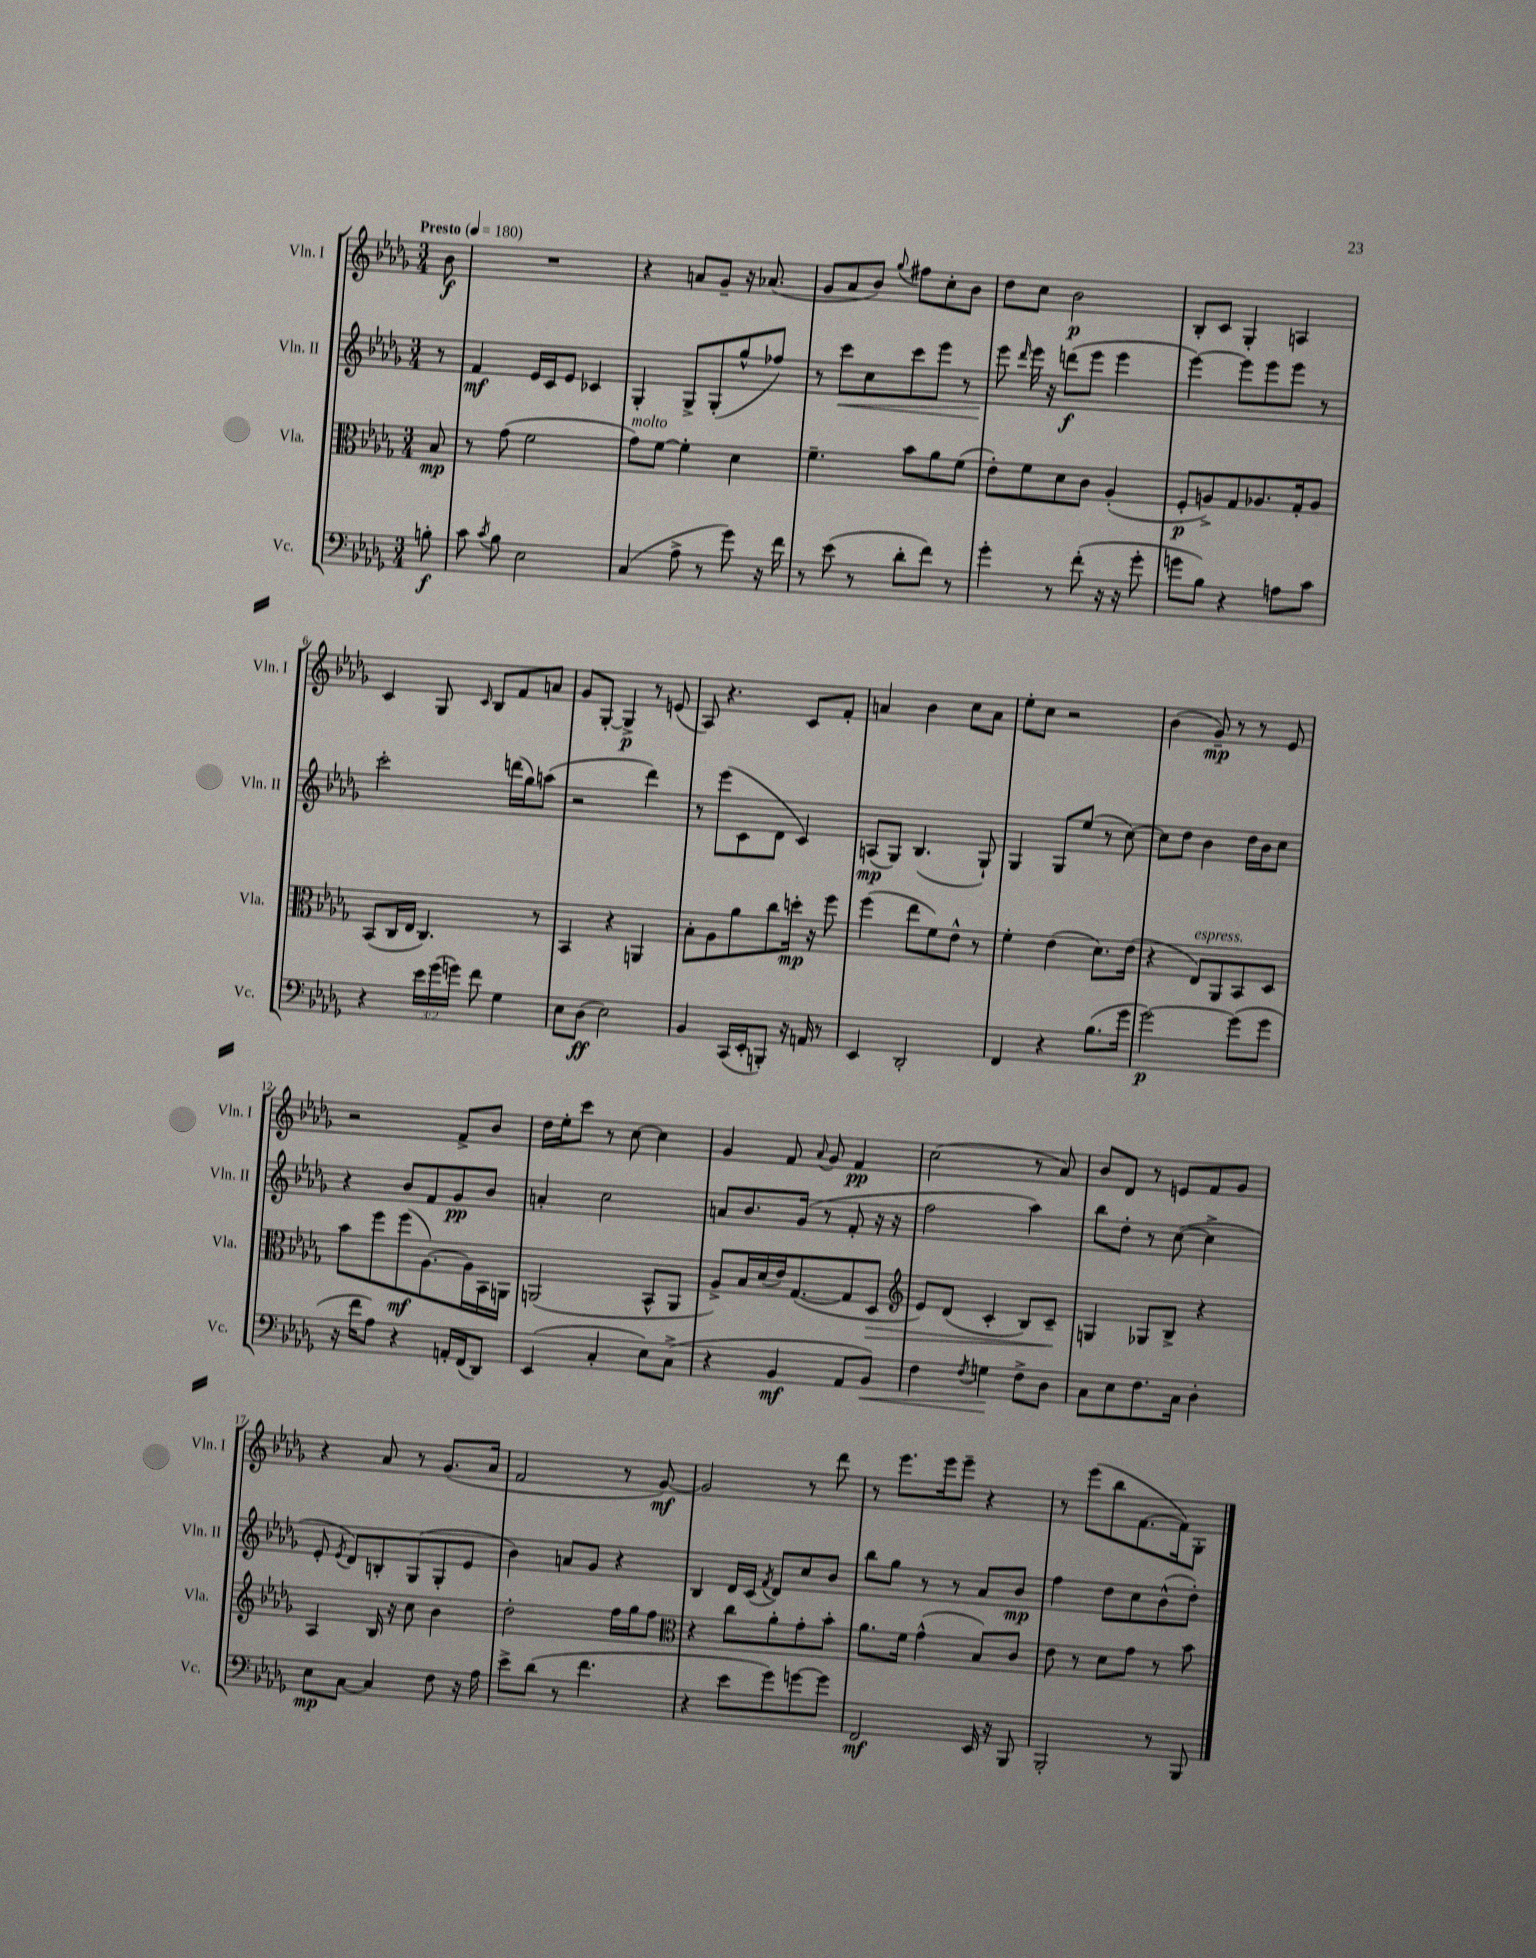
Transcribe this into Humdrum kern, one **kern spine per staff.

**kern	**kern	**kern	**kern
*staff4	*staff3	*staff2	*staff1
*clefF4	*clefC3	*clefG2	*clefG2
*k[b-e-a-d-g-]	*k[b-e-a-d-g-]	*k[b-e-a-d-g-]	*k[b-e-a-d-g-]
*M3/4	*M3/4	*M3/4	*M3/4
*MM180	*MM180	*MM180	*MM180
8B'	8B-	8r	8b-
=	=	=	=
8c	8r	4f	2.r
8qc	.	.	.
8B-	(8g-	.	.
2E-	2f	16e-	.
.	.	16c	.
.	.	8e-	.
.	.	4c-	.
=	=	=	=
(4C	8g-)	4G-'	4r
.	[8f	.	.
8A-^	4f']	8G-^	8a
8r	.	(8G-'	8g-~
8g-)	4d-	8gg-^^	16r
.	.	.	(8.a-
16r	.	8ff-)	.
16f	.	.	.
=	=	=	=
8r	4.f~	8r	8g-
(8e-	.	8ccc	8a-
8r	.	8cc	8b-)
.	.	.	8qqgg-
8d-'	8b-	8ccc	8ff#
8f)	8a-	8eee-	8cc'
8r	(8f	8r	8b-
=	=	=	=
4g-'	8e-')	8eee-	8dd-
.	.	16qqddd-	.
.	8f	16eee-	8cc
.	.	16r	.
8r	8d-	(8ddd	2b-
(8f'	8c	8eee-	.
16r	(4A-'	4eee-	.
16r	.	.	.
8g-'	.	.	.
=	=	=	=
8g	8F'	[4eee-)	8B-'
8B-)	8A^)	.	8c
4r	8G-	8eee-]	4G-'
.	8.A-	8eee-	.
8A	.	8eee-	4A
.	16G-'	.	.
8c	8A-	8r	.
=	=	=	=
4r	(8BB-	2ccc'	4c
.	16C	.	.
.	16E-	.	.
24e-	4.C)	.	8G-
(24g-	.	.	.
24g)	.	.	.
.	.	.	16qqc
8f	.	.	8B-
4G-	.	(16ddd	8f
.	.	16gg-)	.
.	8r	(8aa	8a
=	=	=	=
8E-	4BB-	2r	8g-
(8D-	.	.	[8G-'
2E-)	4r	.	4G-^]
.	4AA	4ddd-)	8r
.	.	.	(8e
=	=	=	=
4BB-	8B-'	8r	8A-)
.	8A-	(8eee-	4.r
(16CC	8a-	8c	.
16EE-'	.	.	.
8BBB')	8cc	8d-	.
16r	16dd'	4c)	8c
16AA	16r	.	.
8r	8ff	.	8f'
=	=	=	=
4EE-	(4ff	(8A	4a
.	.	8G-)	.
2DD-'	8ee-	(4.B-	4b-
.	8f)	.	.
.	8e-^^	.	8cc
.	8r	8G-`)	8a
=	=	=	=
4FF	4f'	4G-	8ee-'
.	.	.	8cc
4r	(4e-	8G-	2r
.	.	(8ee-	.
(8.B-	8.d-)	8r	.
.	.	[8cc)	.
16g-	(16e-	.	.
=	=	=	=
[2g-)	4r	8cc]	(4b-
.	.	8dd-	.
.	8E-)	4b-	8g-~)
.	8AA-	.	8r
(8g-]	8BB-	16dd-	8r
.	.	16b-	.
8g-	8D-	8cc	8e-
=	=	=	=
16r	8b-	4r	2r
16f	.	.	.
8A-)	8ff	.	.
4r	(8ff	8b-	.
.	[8.A-)	8f	.
16AA'	.	8g-	8f^
(16FF	16A-]	.	.
8DD-)	16BB-	8b-	8b-
.	16AA	.	.
=	=	=	=
(4EE-	(2AA	4a'	16dd-
.	.	.	16ee-'
.	.	.	8ccc
4C'	.	2cc	8r
.	.	.	[8cc
8E-)	8BB-^^	.	4cc]
(8C^	8AA	.	.
=	=	=	=
4r	8A-^)	8a	4g-
.	16B-	8.b-	.
.	(16d-	.	.
4BB-	16e-)	.	8f
.	([8.G-	(16g-	.
.	.	.	8qqa-
.	.	8r	8g-
8AA-	8G-]	8f'	4f
8BB-)	8D-	16r	.
.	.	16r	.
=	=	=	=
*	*clefG2	*	*
4F	8e-)	2ff	(2cc
.	(8d-	.	.
8qF	.	.	.
4G	4c'	.	.
8F^	8B-)	4aa-)	8r
8D-	8c~	.	8a-)
=	=	=	=
8C	4G	8bb-	8b-
8E-	.	8dd-'	8d-
8.F	8G-	8r	8r
.	8B-^	([8cc	8e
16C	.	.	.
4D-'	4r	4cc^]	8f
.	.	.	8g-
=	=	=	=
8E-	4A-	8e-'	4r
.	.	8qe-	.
[8C	.	8d-)	.
4C]	16B-	8B'	8a-
.	16r	.	.
.	8cc	(8G-	8r
8F	4b-	8G-'	(8.g-
16r	.	8e-	.
16A-	.	.	16a-
=	=	=	=
8e-^	2dd-'	4b-)	2f
(8d-	.	.	.
8r	.	8a	.
4.f	.	8g-	.
.	16ff	4r	8r
.	16gg-	.	.
.	8ff	.	[8g-)
=	=	=	=
*	*clefC3	*	*
4r	4r	4B-	2g-]
8e-	8cc	16d-	.
.	.	(16c	.
.	.	8qf	.
8g-)	8a-'	8d-)	.
[8g	8g-'	8cc	8r
8g]	8b-'	8b-	8ddd-
=	=	=	=
2FF	8.a-	8bb-	8r
.	.	8gg-	8.eee-
.	16f	.	.
.	(4g-^^	8r	.
.	.	.	16eee-
.	.	8r	8eee-~
16EE-	8B-)	8a-	4r
16r	.	.	.
8BBB-	8c	8b-	.
=	=	=	=
2BBB-'	8e-	4ff	8r
.	8r	.	(8eee-
.	8d-	8dd-	8bb-
.	8g-	8cc	[8.f
8r	8r	(8b-^^	.
.	.	.	16f])
8BBB-	8b-	8dd-')	8G-'
==	==	==	==
*-	*-	*-	*-
